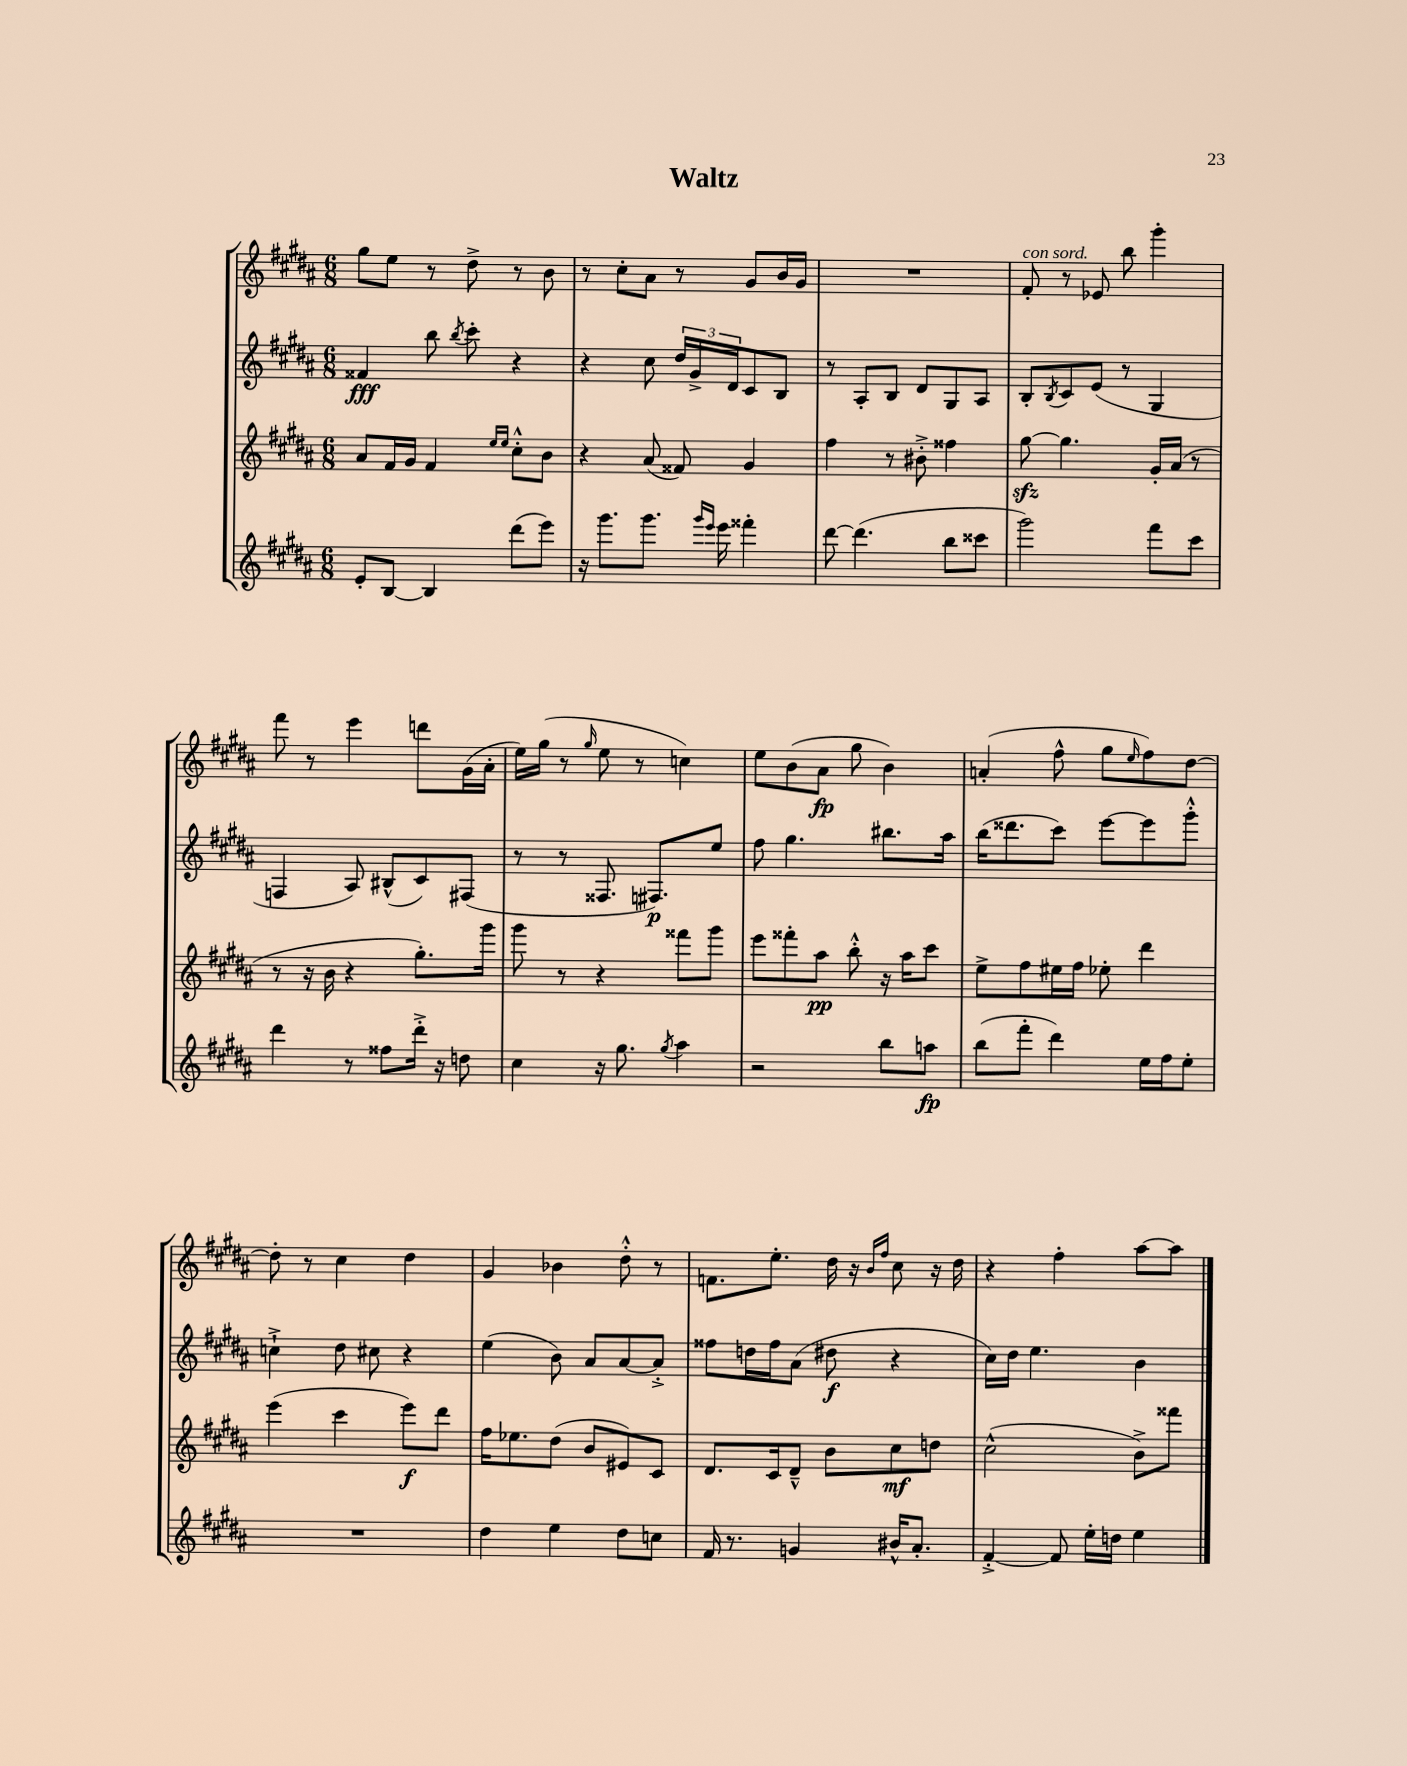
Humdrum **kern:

**kern	**dynam	**kern	**dynam	**kern	**dynam	**kern	**dynam
*part4	*part4	*part3	*part3	*part2	*part2	*part1	*part1
*staff4	*staff4	*staff3	*staff3	*staff2	*staff2	*staff1	*staff1
*clefG2	*	*clefG2	*	*clefG2	*	*clefG2	*
*k[f#c#g#d#a#]	*	*k[f#c#g#d#a#]	*	*k[f#c#g#d#a#]	*	*k[f#c#g#d#a#]	*
*M6/8	*	*M6/8	*	*M6/8	*	*M6/8	*
=1	=1	=1	=1	=1	=1	=1	=1
8e'/L	.	8a#/L	.	4f##X/	fff	8gg#\L	.
[8B/J	.	16f#/L	.	.	.	8ee\J	.
.	.	16g#/JJ	.	.	.	.	.
4B/]	.	4f#/	.	8bb\	.	8r	.
.	.	.	.	8qbb/	.	.	.
.	.	.	.	8ccc#'\	.	8dd#^\	.
.	.	16qqee/LL	.	.	.	.	.
.	.	16qqee/JJ	.	.	.	.	.
(8ddd#\L	.	8cc#'^^\L	.	4r	.	8r	.
8eee\J)	.	8b\J	.	.	.	8b\	.
=2	=2	=2	=2	=2	=2	=2	=2
16r	.	4r	.	4r	.	8r	.
8.ggg#\L	.	.	.	.	.	.	.
.	.	.	.	.	.	8cc#'\L	.
8.ggg#\J	.	(8a#/	.	8cc#\	.	8a#\J	.
.	.	8f##X/)	.	24dd#/LL	.	8r	.
.	.	.	.	24g#^/	.	.	.
16qqggg#/LL	.	.	.	.	.	.	.
16qqeee/JJ	.	.	.	.	.	.	.
16eee\	.	.	.	.	.	.	.
.	.	.	.	24d#/J	.	.	.
4fff##X'\	.	4g#/	.	8c#/	.	8g#/L	.
.	.	.	.	8B/J	.	16b/L	.
.	.	.	.	.	.	16g#/JJ	.
=3	=3	=3	=3	=3	=3	=3	=3
[8ddd#\	.	4ff#\	.	8r	.	2.r	.
(4.ddd#\]	.	.	.	8A#'/L	.	.	.
.	.	8r	.	8B/J	.	.	.
.	.	8b#X'^\	.	8d#/L	.	.	.
8bb\L	.	4ff##X\	.	8G#/	.	.	.
8ccc##X\J	.	.	.	8A#/J	.	.	.
=4	=4	=4	=4	=4	=4	=4	=4
!	!	!	!	!	!	!LO:TX:a:i:t=con sord.	!
2ggg#\)	.	[8gg#zz\	.	8B'/L	.	8f#'/	.
.	.	.	.	8qB/	.	.	.
.	.	4.gg#\]	.	8c#/	.	8r	.
.	.	.	.	(8e/J	.	8e-X/	.
.	.	.	.	8r	.	8bb\	.
8fff#\L	.	16g#'/LL	.	4G#/	.	4ggg#'\	.
.	.	(16a#/JJ	.	.	.	.	.
8ccc#\J	.	8r	.	.	.	.	.
!!LO:LB:g=z
=5	=5	=5	=5	=5	=5	=5	=5
4ddd#\	.	8r	.	4Fn/	.	8fff#\	.
.	.	16r	.	.	.	8r	.
.	.	16b\	.	.	.	.	.
8r	.	4r	.	8A#/)	.	4eee\	.
8ff##X\L	.	.	.	(8B#X^^/L	.	.	.
16ddd#'^\Jk	.	8.gg#'\L)	.	8c#/)	.	8dddn\L	.
16r	.	.	.	.	.	.	.
8ddn\	.	.	.	(8F#X/J	.	(16g#\L	.
.	.	16ggg#\Jk	.	.	.	16a#'\JJ	.
=6	=6	=6	=6	=6	=6	=6	=6
4cc#\	.	8ggg#\	.	8r	.	16ee\LL)	.
.	.	.	.	.	.	(16gg#\JJ	.
.	.	8r	.	8r	.	8r	.
.	.	.	.	.	.	16qqgg#/	.
16r	.	4r	.	8.F##X/	.	8ee\	.
8.gg#\	.	.	.	.	.	.	.
.	.	.	.	.	.	8r	.
.	.	.	.	8.F#X/L)	p	.	.
8qgg#/	.	.	.	.	.	.	.
4aa#\	.	8fff##X\L	.	.	.	4ccn\)	.
.	.	8ggg#\J	.	8ee/J	.	.	.
=7	=7	=7	=7	=7	=7	=7	=7
2r	.	8eee\L	.	8ff#\	.	8ee\L	.
.	.	8fff##X'\	.	4.gg#\	.	(8b\	.
.	.	8aa#\J	pp	.	.	8a#\J	fp
.	.	8bb'^^\	.	.	.	8gg#\	.
8bb\L	.	16r	.	8.bb#X\L	.	4b\)	.
.	.	16aa#\KL	.	.	.	.	.
8aan\J	fp	8ccc#\J	.	.	.	.	.
.	.	.	.	16aa#\Jk	.	.	.
=8	=8	=8	=8	=8	=8	=8	=8
(8bb\L	.	8ee^\L	.	(16bb\KL	.	(4an'/	.
.	.	.	.	8.ddd##X\	.	.	.
8fff#'\J	.	8ff#\	.	.	.	.	.
4ddd#\)	.	16ee#X\L	.	8ccc#\J)	.	8ff#^^\	.
.	.	16ff#\JJ	.	.	.	.	.
.	.	8ee-X'\	.	[8eee\L	.	8gg#\L	.
.	.	.	.	.	.	16qqee/	.
16ee\LL	.	4ddd#\	.	8eee\]	.	8ff#\)	.
16ff#\J	.	.	.	.	.	.	.
8ee'\J	.	.	.	8ggg#'^^\J	.	[8dd#\J	.
!!LO:LB:g=z
=9	=9	=9	=9	=9	=9	=9	=9
2.r	.	(4eee\	.	4ccn`^\	.	8dd#'\]	.
.	.	.	.	.	.	8r	.
.	.	4ccc#\	.	8dd#\	.	4cc#\	.
.	.	.	.	8cc#X\	.	.	.
.	.	8eee\L)	f	4r	.	4dd#\	.
.	.	8ddd#\J	.	.	.	.	.
=10	=10	=10	=10	=10	=10	=10	=10
4dd#\	.	16ff#\KL	.	(4ee\	.	4g#/	.
.	.	8.ee-X\	.	.	.	.	.
4ee\	.	(8dd#\J	.	8b\)	.	4b-X\	.
.	.	8b/L	.	8a#/L	.	.	.
8dd#\L	.	8e#X/)	.	[8a#/	.	8dd#'^^\	.
8ccn\J	.	8c#/J	.	8a#'^/J]	.	8r	.
=11	=11	=11	=11	=11	=11	=11	=11
16f#/	.	8.d#/L	.	8ff##X\L	.	8.fn\L	.
8.r	.	.	.	.	.	.	.
.	.	.	.	16ddn\L	.	.	.
.	.	16c#/k	.	16ff##\J	.	8.ee'\J	.
4gn/	.	8d#~^^/J	.	(8a#\J	.	.	.
.	.	8b\L	.	8dd#X\	f	16dd#\	.
.	.	.	.	.	.	16r	.
.	.	.	.	.	.	16qqb/LL	.
.	.	.	.	.	.	16qqff#/JJ	.
16b#X^^/KL	.	8cc#\	mf	4r	.	8cc#\	.
8.a#'/J	.	.	.	.	.	.	.
.	.	8ddn\J	.	.	.	16r	.
.	.	.	.	.	.	16dd#\	.
=12	=12	=12	=12	=12	=12	=12	=12
[4f#'^/	.	(2cc#^^\	.	16cc#\LL)	.	4r	.
.	.	.	.	16dd#\JJ	.	.	.
.	.	.	.	4.ee\	.	.	.
8f#/]	.	.	.	.	.	4ff#'\	.
16ee'\LL	.	.	.	.	.	.	.
16ddn\JJ	.	.	.	.	.	.	.
4ee\	.	8b^\L)	.	4b\	.	[8aa#\L	.
.	.	8fff##X\J	.	.	.	8aa#\J]	.
==	==	==	==	==	==	==	==
*-	*-	*-	*-	*-	*-	*-	*-
